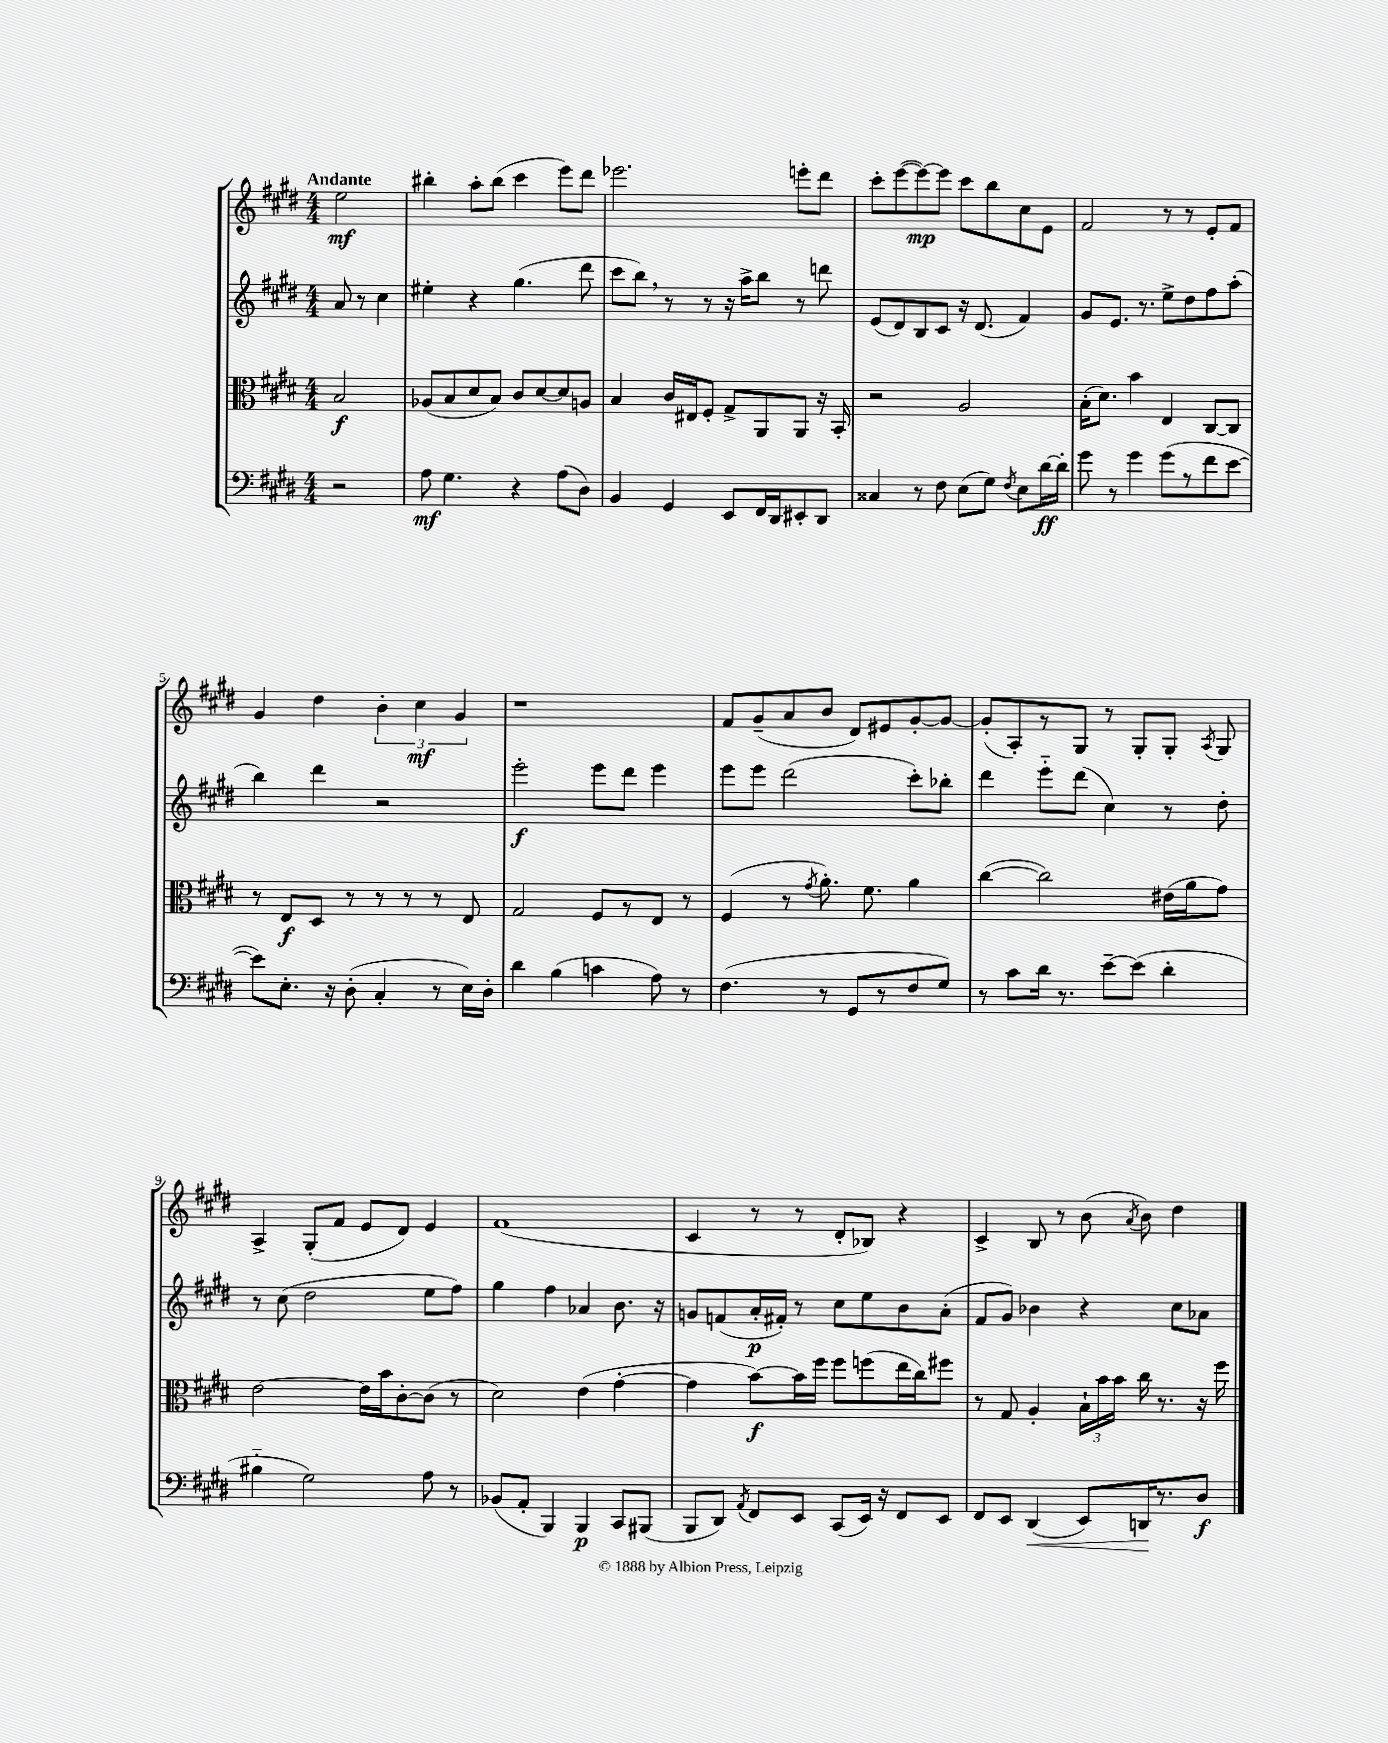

**kern	**dynam	**kern	**dynam	**kern	**dynam	**kern	**dynam
*part4	*part4	*part3	*part3	*part2	*part2	*part1	*part1
*staff4	*staff4	*staff3	*staff3	*staff2	*staff2	*staff1	*staff1
*clefF4	*	*clefC3	*	*clefG2	*	*clefG2	*
*k[f#c#g#d#]	*	*k[f#c#g#d#]	*	*k[f#c#g#d#]	*	*k[f#c#g#d#]	*
*M4/4	*	*M4/4	*	*M4/4	*	*M4/4	*
=	=	=	=	=	=	=	=
!	!	!	!	!	!	!LO:TX:a:B:t=Andante	!
2r	.	2B/	f	8a/	.	2ee\	mf
.	.	.	.	8r	.	.	.
.	.	.	.	4cc#\	.	.	.
=1	=1	=1	=1	=1	=1	=1	=1
8A\	mf	(8A-X/L	.	4ee#X'\	.	4bb#X'\	.
4.G#\	.	8B/	.	.	.	.	.
.	.	8d#/	.	4r	.	8aa'\L	.
.	.	8B/J)	.	.	.	(8bb#\J	.
4r	.	8c#/L	.	(4.gg#\	.	4ccc#\	.
.	.	[8d#/	.	.	.	.	.
(8A\L	.	8d#/]	.	.	.	8eee\L)	.
8D#\J)	.	8An/J	.	8ddd#\	.	8ddd#\J	.
=2	=2	=2	=2	=2	=2	=2	=2
4BB/	.	4B/	.	8ccc#\L	.	2.eee-X\	.
.	.	.	.	8bb,\J)	.	.	.
4GG#/	.	16c#/LL	.	8r	.	.	.
.	.	16E#X/J	.	.	.	.	.
.	.	8F#'/J	.	8r	.	.	.
8EE/L	.	8G#^/L	.	16r	.	.	.
.	.	.	.	16aa^\KL	.	.	.
16FF#/L	.	8AA/	.	8bb\J	.	.	.
16DD#/J	.	.	.	.	.	.	.
8EE#X'/	.	8AA/J	.	8r	.	8eeen'\L	.
8DD#/J	.	16r	.	8dddn\	.	8ddd#\J	.
.	.	16BB'/	.	.	.	.	.
=3	=3	=3	=3	=3	=3	=3	=3
4C##X/	.	2r	.	(8e/L	.	8ccc#'\L	.
.	.	.	.	8d#/)	.	([8eee\	.
8r	.	.	.	8B/	.	8eee\_)	mp
8F#\	.	.	.	8c#/J	.	8eee\J]	.
(8E\L	.	2A/	.	16r	.	8ccc#\L	.
.	.	.	.	(8.d#/	.	.	.
8G#\J)	.	.	.	.	.	8bb\	.
8qF#/	.	.	.	.	.	.	.
8E\L	.	.	.	4f#/)	.	8cc#\	.
[16d#\L	ff	.	.	.	.	8e\J	.
16d#'\JJ]	.	.	.	.	.	.	.
=4	=4	=4	=4	=4	=4	=4	=4
8g#\	.	(16B'\KL	.	8g#/L	.	2f#/	.
.	.	8.d#\J)	.	.	.	.	.
8r	.	.	.	8.e/J	.	.	.
4g#\	.	4b\	.	.	.	.	.
.	.	.	.	8.r	.	.	.
(8g#\L	.	4E/	.	8ee^\L	.	8r	.
8r	.	.	.	8dd#\	.	8r	.
8f#\	.	[8C#/L	.	8ff#\	.	8e'/L	.
[8e\J	.	8C#/J]	.	(8aa'\J	.	8f#/J	.
!!LO:LB:g=z
=5	=5	=5	=5	=5	=5	=5	=5
8e\L])	.	8r	.	4bb\)	.	4g#/	.
8.E'\J	.	8E/L	f	.	.	.	.
.	.	8D#/J	.	4ddd#\	.	4dd#\	.
16r	.	.	.	.	.	.	.
(8D#'\	.	8r	.	.	.	.	.
4C#'/	.	8r	.	2r	.	6b'\	.
.	.	8r	.	.	.	.	.
.	.	.	.	.	.	6cc#\	mf
8r	.	8r	.	.	.	.	.
.	.	.	.	.	.	6g#/	.
16E\LL)	.	8E/	.	.	.	.	.
16D#'\JJ	.	.	.	.	.	.	.
=6	=6	=6	=6	=6	=6	=6	=6
4d#\	.	2G#/	.	2eee'\	f	1r	.
(4B\	.	.	.	.	.	.	.
4cn\	.	8F#/L	.	8eee\L	.	.	.
.	.	8r	.	8ddd#\J	.	.	.
8A\)	.	8E/J	.	4eee\	.	.	.
8r	.	8r	.	.	.	.	.
=7	=7	=7	=7	=7	=7	=7	=7
(4.F#\	.	(4F#/	.	8eee\L	.	8f#/L	.
.	.	.	.	8eee\J	.	(8g#~/	.
.	.	8r	.	(2ddd#\	.	8a/	.
.	.	8qg#/	.	.	.	.	.
8r	.	8.a'\)	.	.	.	8b/J	.
8GG#/L	.	.	.	.	.	8d#/L)	.
.	.	8.f#\	.	.	.	.	.
8r	.	.	.	.	.	8e#X/	.
8F#/	.	4a\	.	8ccc#'\L)	.	[8g#'/	.
8G#/J)	.	.	.	8bb-X'\J	.	8g#/J_	.
=8	=8	=8	=8	=8	=8	=8	=8
8r	.	([4cc#\	.	4ddd#\	.	(8g#'/L]	.
8c#\L	.	.	.	.	.	8A'/)	.
16d#\Jk	.	2cc#\])	.	8eee\L	.	8r	.
8.r	.	.	.	.	.	.	.
.	.	.	.	(8ddd#\J	.	8G#/J	.
[8e~\L	.	.	.	4cc#\)	.	8r	.
(8e\J]	.	.	.	.	.	8G#'/L	.
4d#'\	.	(16e#X\LL	.	8r	.	8G#'/J	.
.	.	16a\J	.	.	.	.	.
.	.	.	.	.	.	8qA/	.
.	.	8g#\J)	.	8dd#'\	.	8G#/	.
!!LO:LB:g=z
=9	=9	=9	=9	=9	=9	=9	=9
4B#X\	.	[2e\	.	8r	.	4A^/	.
.	.	.	.	(8cc#\	.	.	.
2G#\)	.	.	.	2dd#\	.	(8G#'/L	.
.	.	.	.	.	.	8f#/J	.
.	.	16e\LL]	.	.	.	8e/L	.
.	.	16b\J	.	.	.	.	.
.	.	[8c#'\	.	.	.	8d#/J)	.
8A\	.	(8c#\J]	.	8ee\L	.	4e/	.
8r	.	8r	.	8ff#\J)	.	.	.
=10	=10	=10	=10	=10	=10	=10	=10
(8BB-X/L	.	2d#\)	.	4gg#\	.	(1f#	.
8AA'/J	.	.	.	.	.	.	.
4BBB/)	.	.	.	4ff#\	.	.	.
4BBB/	p	(4e\	.	4a-X/	.	.	.
8CC#/L	.	[4g#'\	.	8.b\	.	.	.
(8BBB#X/J	.	.	.	.	.	.	.
.	.	.	.	16r	.	.	.
=11	=11	=11	=11	=11	=11	=11	=11
8BBB/L	.	4g#\]	.	8gn/L	.	4c#/	.
8DD#/J)	.	.	.	(8fn/	.	.	.
8qAA/	.	.	.	.	.	.	.
8FF#/L	.	[8b\L)	f	16a'/L	p	8r	.
.	.	.	.	16f#X'/JJ)	.	.	.
8EE/J	.	16b\L]	.	8r	.	8r	.
.	.	16ff#\JJ	.	.	.	.	.
(8CC#/L	.	8ff#\L	.	8cc#\L	.	8d#'/L	.
16EE/Jk)	.	(8ffn\	.	8ee\	.	8B-X/J)	.
16r	.	.	.	.	.	.	.
8FF#/L	.	16ee\L	.	8b\	.	4r	.
.	.	16cc#\J)	.	.	.	.	.
8EE/J	.	8ff#X\J	.	(8a'\J	.	.	.
=12	=12	=12	=12	=12	=12	=12	=12
8FF#/L	.	8r	.	8f#/L	.	4c#^/	.
8EE/J	.	8G#/	.	8g#/J)	.	.	.
!	!LO:HP:b	!	!	!	!	!	!
(4DD#/	<	4A'/	.	4b-X\	.	8B/	.
.	.	.	.	.	.	8r	.
8EE/L)	.	24B`\LL	.	4r	.	(8b\	.
.	.	24b\	.	.	.	.	.
.	.	24b\JJ	.	.	.	.	.
.	.	.	.	.	.	8qa/	.
16DDn/K	.	16cc#\	.	.	.	8b\)	.
8.r	[	8.r	.	.	.	.	.
.	.	.	.	8cc#\L	.	4dd#\	.
8D#/J	f	16r	.	8a-X\J	.	.	.
.	.	16ff#\	.	.	.	.	.
==	==	==	==	==	==	==	==
*-	*-	*-	*-	*-	*-	*-	*-
